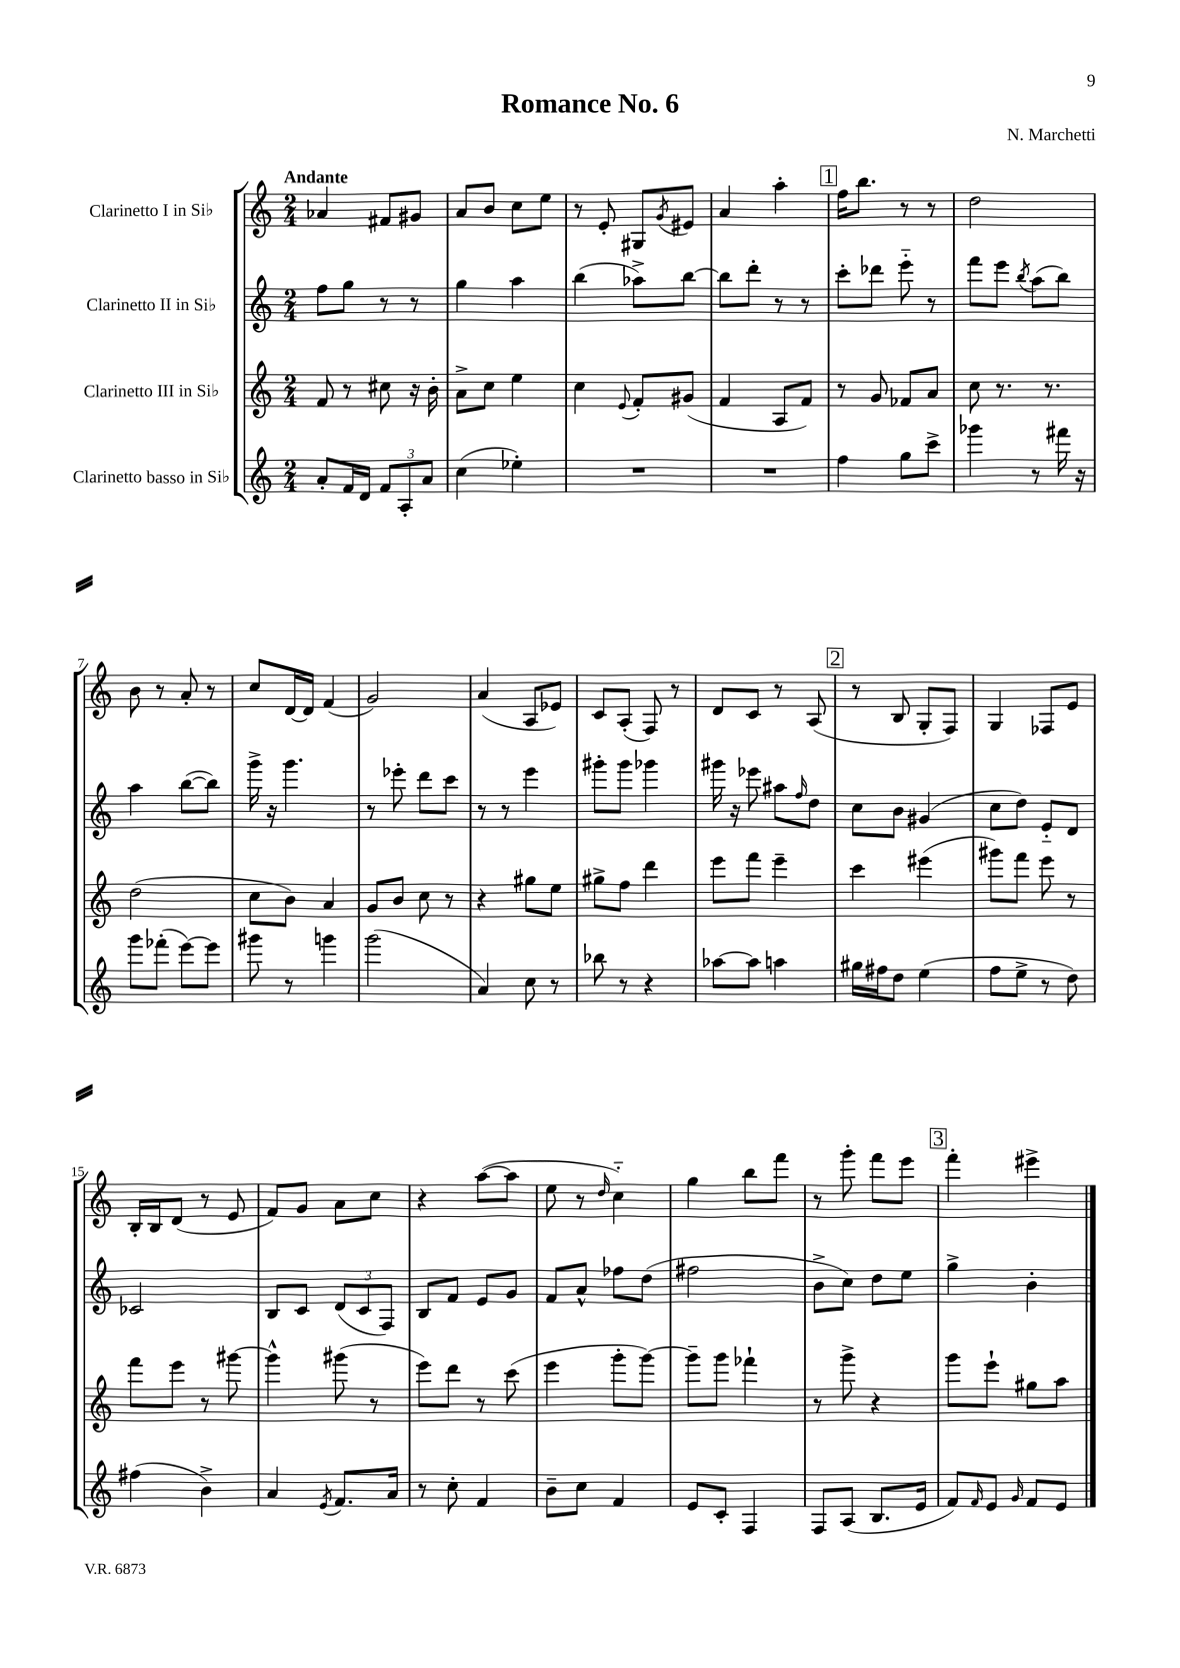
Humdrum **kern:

**kern	**kern	**kern	**kern
*staff4	*staff3	*staff2	*staff1
*clefG2	*clefG2	*clefG2	*clefG2
*k[]	*k[]	*k[]	*k[]
*M2/4	*M2/4	*M2/4	*M2/4
8a'	8f	8ff	4a-
16f	8r	8gg	.
16d	.	.	.
12f	8cc#	8r	8f#
12A'	.	.	.
.	16r	8r	8g#
12a	.	.	.
.	16b'	.	.
=	=	=	=
(4cc	8a^	4gg	8a
.	8cc	.	8b
4ee-')	4ee	4aa	8cc
.	.	.	8ee
=	=	=	=
2r	4cc	(4bb	8r
.	.	.	8e'
.	8qqe	.	.
.	8f'	8aa-^)	8G#
.	.	.	8qg
.	(8g#	[8bb	8e#
=	=	=	=
2r	4f	8bb]	4a
.	.	8ddd'	.
.	8A	8r	4aa'
.	8f)	8r	.
=	=	=	=
4ff	8r	8ccc'	16ff
.	.	.	8.bb
.	8g	8ddd-	.
8gg	8f-	8eee'~	8r
8ccc^	8a	8r	8r
=	=	=	=
4ggg-	8cc	8fff	2dd
.	8.r	8eee	.
.	.	8qbb	.
8r	.	(8aa	.
.	8.r	.	.
16fff#	.	8bb)	.
16r	.	.	.
=	=	=	=
8ggg	(2dd	4aa	8b
(8fff-'	.	.	8r
[8eee)	.	([8bb	8a'
8eee]	.	8bb])	8r
=	=	=	=
8ggg#	8cc	16ggg^	8cc
.	.	16r	.
8r	8b)	4.ggg	[16d
.	.	.	16d]
4ggg	4a	.	(4f
=	=	=	=
(2ggg	8g	8r	2g)
.	8b	8eee-'	.
.	8cc	8ddd	.
.	8r	8ccc	.
=	=	=	=
4a)	4r	8r	(4a
.	.	8r	.
8cc	8gg#	4eee	8A
8r	8ee	.	8e-)
=	=	=	=
8bb-	8gg#^	8ggg#'	8c
8r	8ff	8ggg#	(8A'
4r	4ddd	4ggg-	8F)
.	.	.	8r
=	=	=	=
[8aa-	8eee	16ggg#	8d
.	.	16r	.
8aa-]	8fff	8eee-	8c
4aa	4eee~	8aa#	8r
.	.	16qqff	.
.	.	8dd	(8A
=	=	=	=
16gg#	4ccc	8cc	8r
16ff#	.	.	.
8dd	.	8b	8B
(4ee	(4eee#	(4g#	8G'
.	.	.	8F)
=	=	=	=
8ff	8ggg#)	8cc	4G
8ee^	8fff	8dd)	.
8r	8eee	8e'~	8F-
8dd)	8r	8d	8e
=	=	=	=
(4ff#	8fff	2c-	16B'
.	.	.	16B
.	8eee	.	(8d
4b^)	8r	.	8r
.	[8ggg#	.	8e
=	=	=	=
4a	4ggg#^^]	8B	8f)
.	.	8c	8g
8qe	.	.	.
8.f	(8ggg#	(12d	8a
.	.	12c	.
.	8r	.	8cc
.	.	12F)	.
16a	.	.	.
=	=	=	=
8r	8eee)	8B	4r
8cc'	8ddd	8f	.
4f	8r	8e	([8aa
.	(8ccc	8g	8aa]
=	=	=	=
8b~	4eee	8f	8ee
8cc	.	8a^^	8r
.	.	.	16qqdd
4f	8ggg'	8ff-	4cc'~)
.	[8ggg)	(8dd	.
=	=	=	=
8e	8ggg~]	2ff#	4gg
8c'	8ggg	.	.
4F	4fff-`	.	8bb
.	.	.	8fff
=	=	=	=
8F	8r	8b^	8r
(8A	8ggg^	8cc)	8ggg'
8.B	4r	8dd	8fff
.	.	8ee	8eee
16e	.	.	.
=	=	=	=
8f)	8ggg	4gg^	4fff'
16qqf	.	.	.
8e	8eee`	.	.
16qqg	.	.	.
8f	8gg#	4b'	4eee#^
8e	8aa	.	.
==	==	==	==
*-	*-	*-	*-
